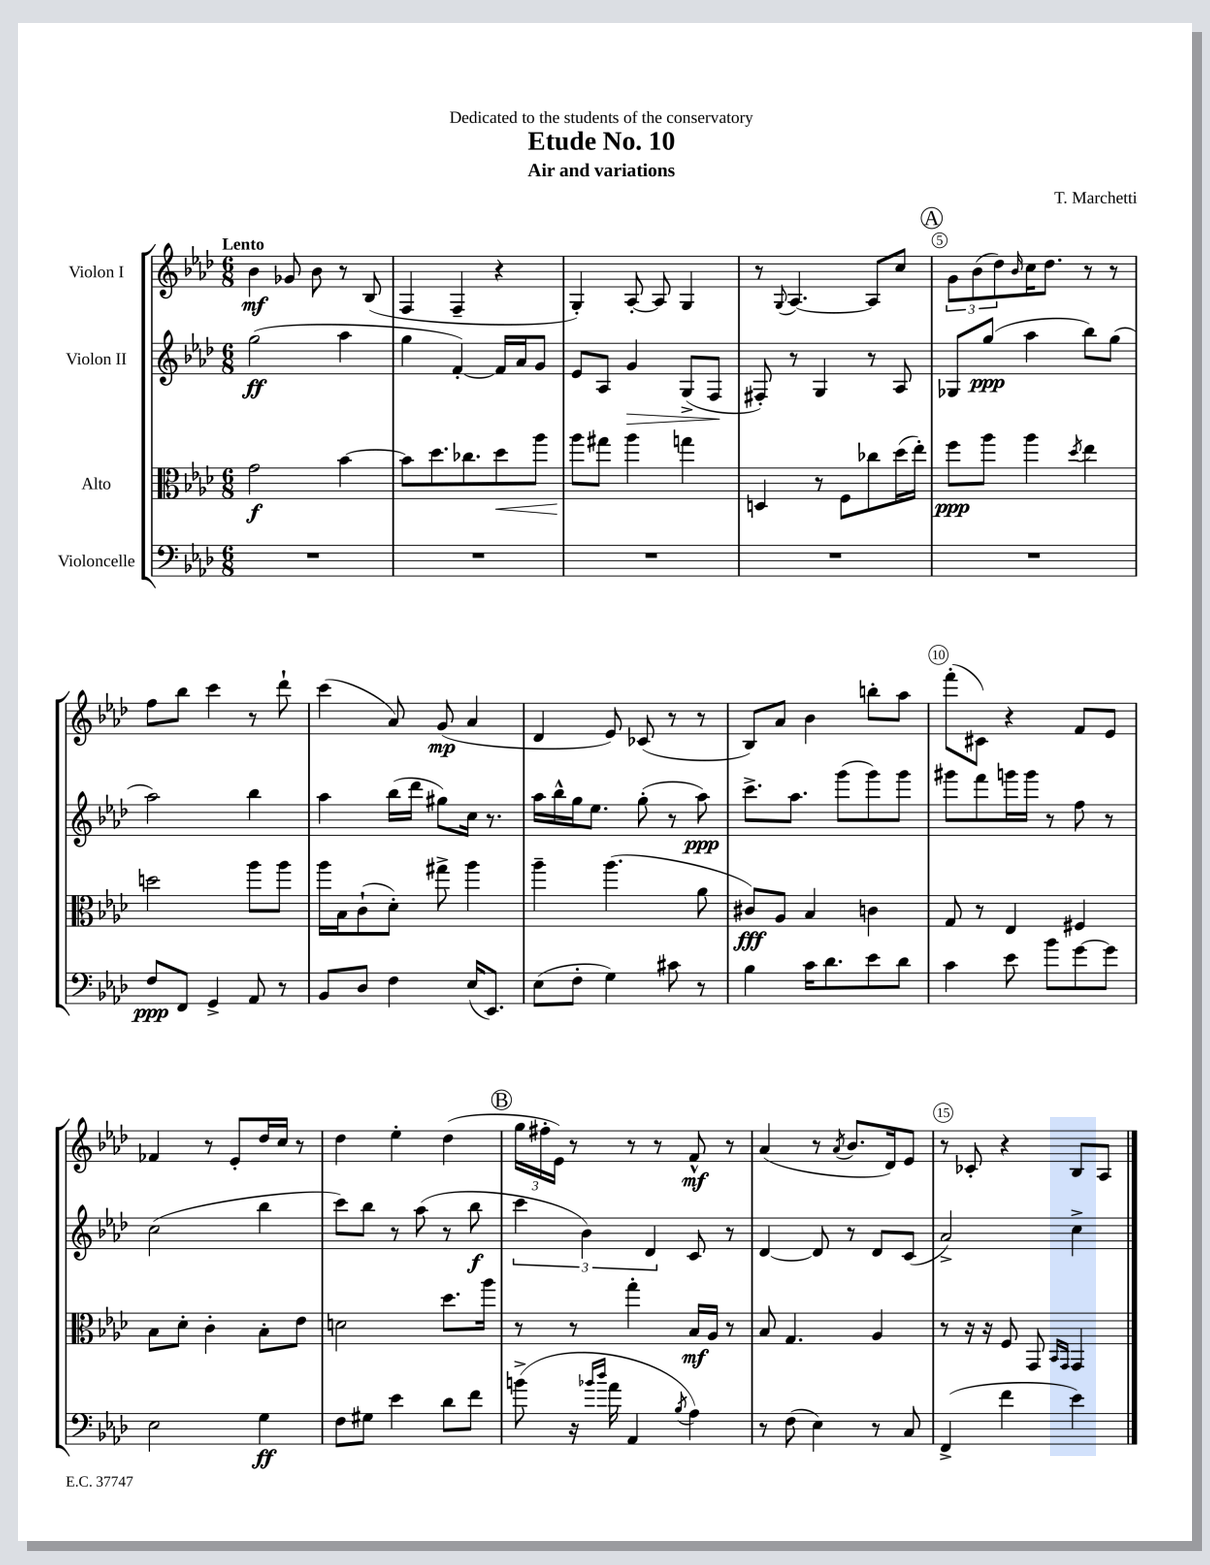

**kern	**dynam	**kern	**dynam	**kern	**dynam	**kern	**dynam
*part4	*part4	*part3	*part3	*part2	*part2	*part1	*part1
*staff4	*staff4	*staff3	*staff3	*staff2	*staff2	*staff1	*staff1
*I"Violoncelle	*	*I"Alto	*	*I"Violon II	*	*I"Violon I	*
*clefF4	*	*clefC3	*	*clefG2	*	*clefG2	*
*k[b-e-a-d-]	*	*k[b-e-a-d-]	*	*k[b-e-a-d-]	*	*k[b-e-a-d-]	*
*M6/8	*	*M6/8	*	*M6/8	*	*M6/8	*
=1	=1	=1	=1	=1	=1	=1	=1
!	!	!	!	!	!	!LO:TX:a:B:t=Lento	!
2.r	.	2g\	f	(2gg\	ff	4b-\	mf
.	.	.	.	.	.	8g-X/	.
.	.	.	.	.	.	8b-\	.
.	.	[4b-\	.	4aa-\	.	8r	.
.	.	.	.	.	.	(8B-/	.
=2	=2	=2	=2	=2	=2	=2	=2
2.r	.	8b-\L]	.	4gg\	.	4F/	.
.	.	8.dd-\	.	.	.	.	.
.	.	.	.	[4f'/)	.	4F~/	.
.	.	8.cc-X\	.	.	.	.	.
!	!	!	!LO:HP:b	!	!	!	!
.	.	8dd-\	<	16f/LL]	.	4r	.
.	.	.	.	16a-/J	.	.	.
.	.	8aa-\J	.	8g/J	.	.	.
=3	=3	=3	=3	=3	=3	=3	=3
2.r	.	8aa-\L	.	8e-/L	.	4G'/)	.
.	.	8gg#X\J	[	8A-/J	.	.	.
!	!	!	!	!	!LO:HP:b	!	!
.	.	4aa-\	.	4g/	>	[8A-'/	.
.	.	.	.	.	.	8A-/]	.
.	.	4ggn\	.	(8G^/L	.	4G/	.
.	.	.	.	8F/J	.	.	.
.	.	.	.	.	]	.	.
=4	=4	=4	=4	=4	=4	=4	=4
2.r	.	4Dn/	.	8F#X'/)	.	8r	.
.	.	.	.	.	.	8qqG/	.
.	.	.	.	8r	.	[4.A-/	.
.	.	8r	.	4G/	.	.	.
.	.	8F\L	.	.	.	.	.
.	.	8cc-X\	.	8r	.	8A-/L]	.
.	.	(16dd-\L	.	8A-/	.	8cc/J	.
.	.	16ee-'\JJ)	.	.	.	.	.
!!LO:REH:place=s1:t=A
=5	=5	=5	=5	=5	=5	=5	=5
2.r	.	8ff\L	ppp	8G-X/L	.	12g\L	.
.	.	.	.	.	.	(12b-\	.
.	.	8aa-\J	.	(8gg/J	ppp	.	.
.	.	.	.	.	.	12dd-\)	.
.	.	.	.	.	.	16qqb-/	.
.	.	4aa-\	.	4aa-\	.	16cc\K	.
.	.	.	.	.	.	8.dd-\J	.
.	.	8qdd-/	.	.	.	.	.
.	.	4ee-\	.	8bb-\L)	.	8r	.
.	.	.	.	(8gg\J	.	8r	.
!!LO:LB:g=z
=6	=6	=6	=6	=6	=6	=6	=6
8F/L	ppp	2ddn\	.	2aa-\)	.	8ff\L	.
8FF/J	.	.	.	.	.	8bb-\J	.
4GG^/	.	.	.	.	.	4ccc\	.
8AA-/	.	8aa-\L	.	4bb-\	.	8r	.
8r	.	8aa-\J	.	.	.	8ddd-`\	.
=7	=7	=7	=7	=7	=7	=7	=7
8BB-/L	.	16aa-\LL	.	4aa-\	.	(4ccc\	.
.	.	16B-\J	.	.	.	.	.
8D-/J	.	(8c`\	.	.	.	.	.
4F\	.	8d-'\J)	.	(16bb-\LL	.	8a-/)	.
.	.	.	.	16ddd-\JJ	.	.	.
.	.	8gg#X^\	.	8gg#X\L)	.	(8g/	mp
(16E-/KL	.	4aa-\	.	16cc\Jk	.	4a-/	.
8.EE-/J)	.	.	.	8.r	.	.	.
=8	=8	=8	=8	=8	=8	=8	=8
(8E-\L	.	4aa-~\	.	16aa-\LL	.	4d-/	.
.	.	.	.	16bb-^^\	.	.	.
8F'\J	.	.	.	16gg\J	.	.	.
.	.	.	.	8.ee-\J	.	.	.
4G\)	.	(4.aa-\	.	.	.	8e-/)	.
.	.	.	.	(8gg'\	.	(8c-X/	.
8c#X\	.	.	.	8r	.	8r	.
8r	.	8a-\	.	8aa-\)	ppp	8r	.
=9	=9	=9	=9	=9	=9	=9	=9
4B-\	.	8c#X/L)	fff	8.ccc^\L	.	8B-/L)	.
.	.	8A-/J	.	.	.	8a-/J	.
.	.	.	.	8.aa-\J	.	.	.
16c\KL	.	4B-/	.	.	.	4b-\	.
8.d-\	.	.	.	.	.	.	.
.	.	.	.	(8ggg\L	.	.	.
8e-\	.	4cn\	.	8ggg\)	.	8bbn'\L	.
8d-\J	.	.	.	8ggg\J	.	8aa-\J	.
=10	=10	=10	=10	=10	=10	=10	=10
4c\	.	8G/	.	8ggg#X\L	.	(8fff'\L	.
.	.	8r	.	8fff\	.	8c#X\J)	.
8e-\	.	4E-/	.	16gggn\L	.	4r	.
.	.	.	.	16ggg\JJ	.	.	.
8b-\L	.	.	.	8r	.	.	.
[8g\	.	4F#X/	.	8ff\	.	8f/L	.
8g\J]	.	.	.	8r	.	8e-/J	.
!!LO:LB:g=z
=11	=11	=11	=11	=11	=11	=11	=11
2E-\	.	8B-\L	.	(2cc\	.	4f-X/	.
.	.	8d-'\J	.	.	.	.	.
.	.	4c'\	.	.	.	8r	.
.	.	.	.	.	.	8e-'/L	.
4G\	ff	8B-'\L	.	4bb-\	.	16dd-/L	.
.	.	.	.	.	.	16cc/JJ	.
.	.	8e-\J	.	.	.	8r	.
=12	=12	=12	=12	=12	=12	=12	=12
8F\L	.	2dn\	.	8ccc\L)	.	4dd-\	.
8G#X\J	.	.	.	8bb-\J	.	.	.
4e-\	.	.	.	8r	.	4ee-'\	.
.	.	.	.	(8aa-\	.	.	.
8d-\L	.	8.dd-\L	.	8r	.	(4dd-\	.
8f\J	.	.	.	8bb-\	f	.	.
.	.	16aa-\Jk	.	.	.	.	.
!!LO:REH:place=s1:t=B
=13	=13	=13	=13	=13	=13	=13	=13
(8bn^\	.	8r	.	6ccc\	.	24gg\LL	.
.	.	.	.	.	.	24ff#X'\	.
.	.	.	.	.	.	24e-\JJ)	.
16r	.	8r	.	.	.	8r	.
.	.	.	.	6b-\)	.	.	.
16qqb-X/LL	.	.	.	.	.	.	.
16qqdd-/JJ	.	.	.	.	.	.	.
16a-\	.	.	.	.	.	.	.
4AA-/	.	4gg'\	.	.	.	8r	.
.	.	.	.	6d-/	.	.	.
.	.	.	.	.	.	8r	.
8qB-/	.	.	.	.	.	.	.
4A-\)	.	16B-/LL	mf	8c/	.	8f^^/	mf
.	.	16A-/JJ	.	.	.	.	.
.	.	8r	.	8r	.	8r	.
=14	=14	=14	=14	=14	=14	=14	=14
8r	.	8B-/	.	[4d-/	.	(4a-/	.
(8F\	.	4.G/	.	.	.	.	.
4E-\)	.	.	.	8d-/]	.	8r	.
.	.	.	.	.	.	8qa-/	.
.	.	.	.	8r	.	8.b-/L	.
8r	.	4A-/	.	8d-/L	.	.	.
.	.	.	.	.	.	16d-/k)	.
8C/	.	.	.	(8c/J	.	8e-/J	.
=15	=15	=15	=15	=15	=15	=15	=15
(4FF^/	.	8r	.	2a-^/)	.	8r	.
.	.	16r	.	.	.	8c-X'/	.
.	.	16r	.	.	.	.	.
4f\	.	8F/	.	.	.	4r	.
.	.	8GG/	.	.	.	.	.
.	.	16qqBB-/LL	.	.	.	.	.
.	.	16qqGG/JJ	.	.	.	.	.
4e-\)	.	4GG/	.	4cc^\	.	8B-/L	.
.	.	.	.	.	.	8A-/J	.
==	==	==	==	==	==	==	==
*-	*-	*-	*-	*-	*-	*-	*-
